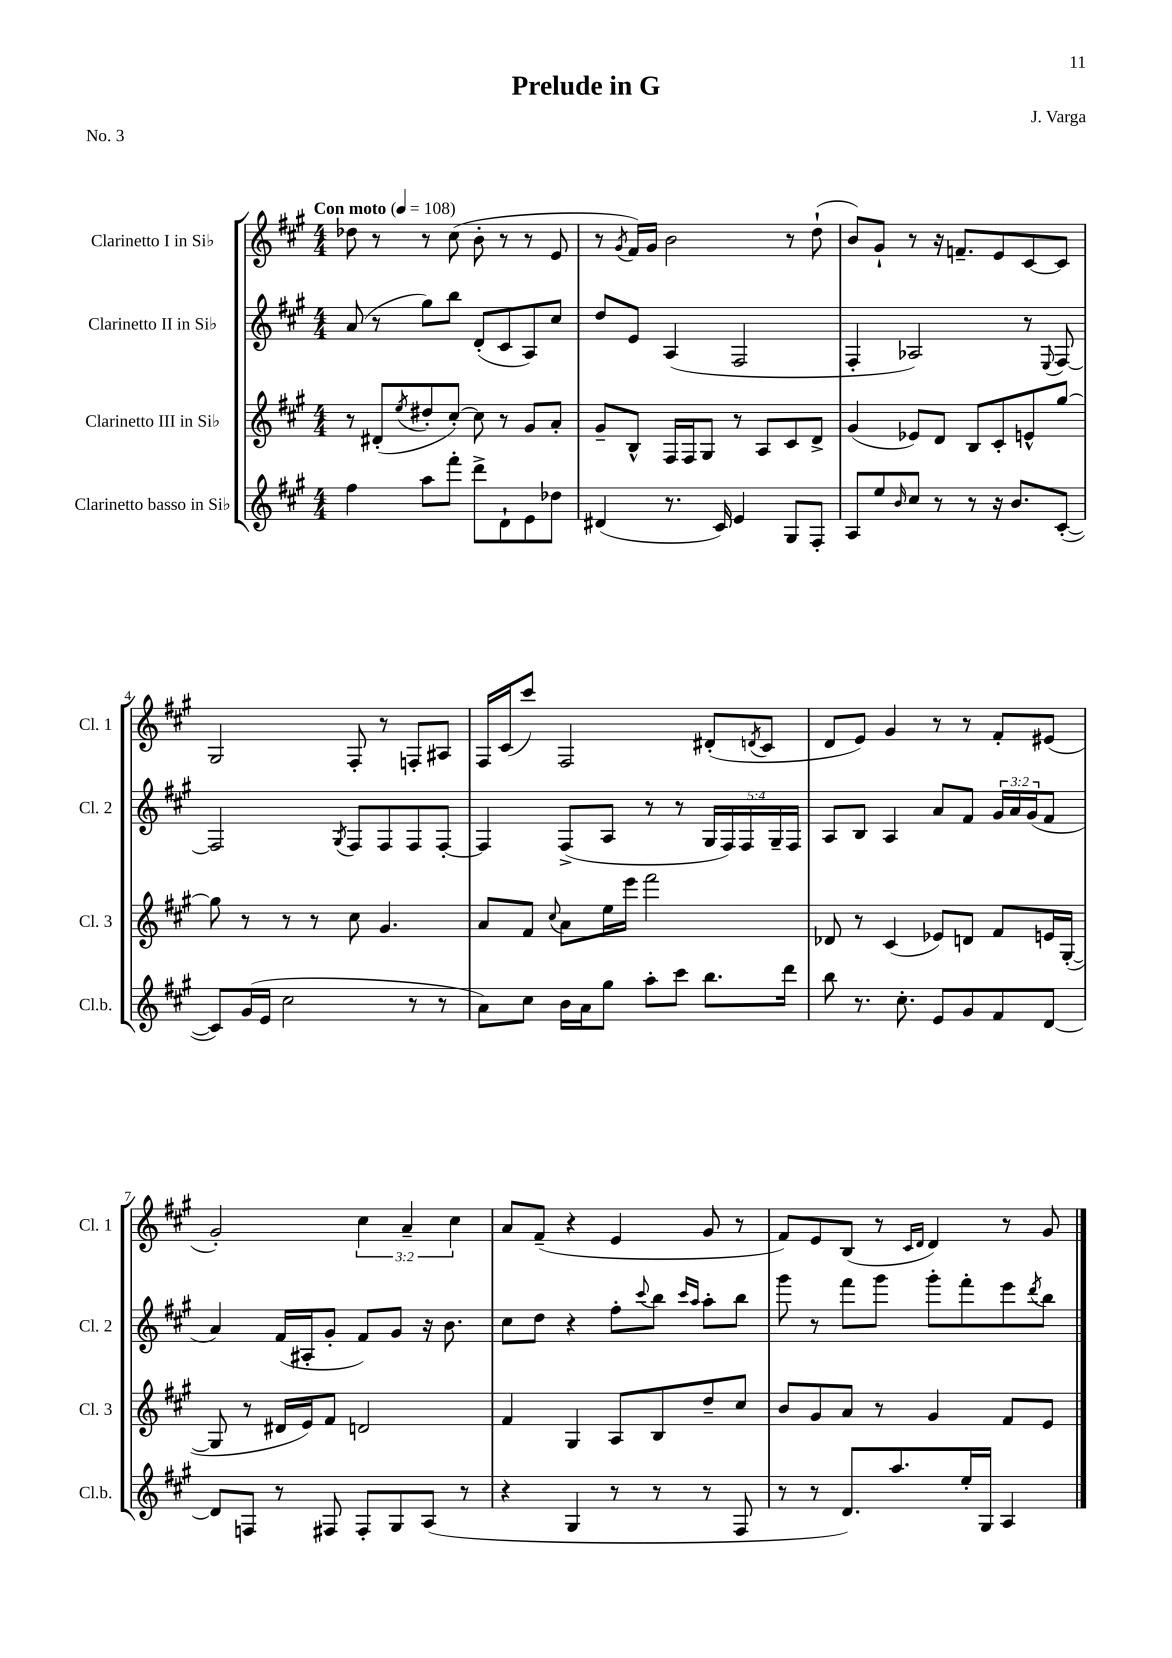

**kern	**kern	**kern	**kern
*part4	*part3	*part2	*part1
*staff4	*staff3	*staff2	*staff1
*I"Clarinetto basso in Si♭	*I"Clarinetto III in Si♭	*I"Clarinetto II in Si♭	*I"Clarinetto I in Si♭
*I'Cl.b.	*I'Cl. 3	*I'Cl. 2	*I'Cl. 1
*clefG2	*clefG2	*clefG2	*clefG2
*k[f#c#g#]	*k[f#c#g#]	*k[f#c#g#]	*k[f#c#g#]
*M4/4	*M4/4	*M4/4	*M4/4
*MM108	*MM108	*MM108	*MM108
=1	=1	=1	=1
!	!	!	!LO:TX:a:B:t=Con moto
4ff#\	8r	(8a/	8dd-X\
.	(8d#X'/L	8r	8r
.	8qee/	.	.
8aa\L	8dd#X'/	8gg#\L)	8r
8fff#'\J	[8cc#'/J)	8bb\J	(8cc#\
8ddd^\L	8cc#\]	(8d'/L	8b'\
8d`\	8r	8c#/	8r
8e\	8g#/L	8A/)	8r
8dd-X\J	8a'/J	8cc#/J	8e/
=2	=2	=2	=2
(4d#X/	8g#~/L	8dd/L	8r
.	.	.	8qg#/
.	8B^^/J	8e/J	16f#/LL)
.	.	.	16g#/JJ
8.r	16F#/LL	(4A/	2b\
.	16F#/J	.	.
.	8G#/J	.	.
16c#/)	.	.	.
4e/	8r	2F#/	.
.	8A/L	.	.
8G#/L	8c#/	.	8r
8F#'/J	8d^/J	.	(8dd`\
=3	=3	=3	=3
8A/L	(4g#/	4F#'/	8b/L)
8ee/	.	.	8g#`/J
16qqb/	.	.	.
8cc#/J	8e-X/L)	2A-X/)	8r
8r	8d/J	.	16r
.	.	.	8.fn~/L
8r	8B/L	.	.
16r	8c#'/	.	8e/
8.b/L	.	.	.
.	8en^^/	8r	[8c#/
.	.	8qqE/	.
([8c#'/J	[8gg#/J	[8F#/	8c#/J]
!!LO:LB:g=z
=4	=4	=4	=4
8c#/L])	8gg#\]	2F#/]	2G#/
(16g#/L	8r	.	.
16e/JJ	.	.	.
2cc#\	8r	.	.
.	8r	.	.
.	.	8qG#/	.
.	8cc#\	8F#/L	8F#'/
.	4.g#/	8F#/	8r
8r	.	8F#/	8Fn'/L
8r	.	[8F#'/J	8A#X/J
=5	=5	=5	=5
8a\L)	8a/L	4F#/]	16F#/LL
.	.	.	(16c#/J
8cc#\J	8f#/J	.	8ccc#/J)
.	8qqcc#/	.	.
16b\LL	8a\L	(8F#^/L	2F#/
16a\J	.	.	.
8gg#\J	16ee\L	8A/J	.
.	16eee\JJ	.	.
8aa'\L	2fff#\	8r	.
8ccc#\J	.	8r	.
8.bb\L	.	20G#/LL	(8d#X'/L
.	.	20F#/)	.
.	.	20F#/	.
.	.	.	8qdn/
.	.	.	8c#/J
.	.	20G#~/	.
16ddd\Jk	.	.	.
.	.	20F#/JJ	.
=6	=6	=6	=6
8bb\	8d-X/	8A/L	8d/L
8.r	8r	8B/J	8e/J)
.	(4c#/	4A/	4g#/
8.cc#'\	.	.	.
8e/L	8e-X/L)	8a/L	8r
8g#/	8dn/J	8f#/J	8r
8f#/	8f#/L	24g#/LL	8f#'/L
.	.	24a/	.
.	.	(24g#/J	.
[8d/J	16en/L	8f#/J	(8e#X/J
.	([16G#'/JJ	.	.
!!LO:LB:g=z
=7	=7	=7	=7
8d/L]	8G#/]	4a/)	2g#'/)
8Fn/J	8r	.	.
8r	16d#X/LL	(16f#/LL	.
.	16e/J)	16A#X'/J	.
8F#X/	8f#/J	8g#'/J	.
8F#'/L	2dn/	8f#/L)	6cc#\
8G#/	.	8g#/J	.
.	.	.	6a~/
(8A/J	.	16r	.
.	.	8.b\	.
.	.	.	6cc#\
8r	.	.	.
=8	=8	=8	=8
4r	4f#/	8cc#\L	8a/L
.	.	8dd\J	(8f#~/J
4G#/	4G#/	4r	4r
8r	8A/L	8ff#'\L	4e/
.	.	8qqccc#/	.
8r	8B/	8bb\J	.
.	.	16qqccc#/LL	.
.	.	16qqaa/JJ	.
8r	8dd~/	8aa'\L	8g#/
8F#/	8cc#/J	8bb\J	8r
=9	=9	=9	=9
8r	8b/L	8ggg#\	8f#/L)
8r	8g#/	8r	8e/
8.d/L)	8a/J	8fff#\L	(8B/J
.	8r	8ggg#\J	8r
8.aa/	.	.	.
.	.	.	16qqc#/LL
.	.	.	16qqd/JJ
.	4g#/	8ggg#'\L	4d/)
16ee'/L	.	8fff#'\	.
16G#/JJ	.	.	.
4A/	8f#/L	8eee\	8r
.	.	8qddd/	.
.	8e/J	8bb\J	8g#/
==	==	==	==
*-	*-	*-	*-
